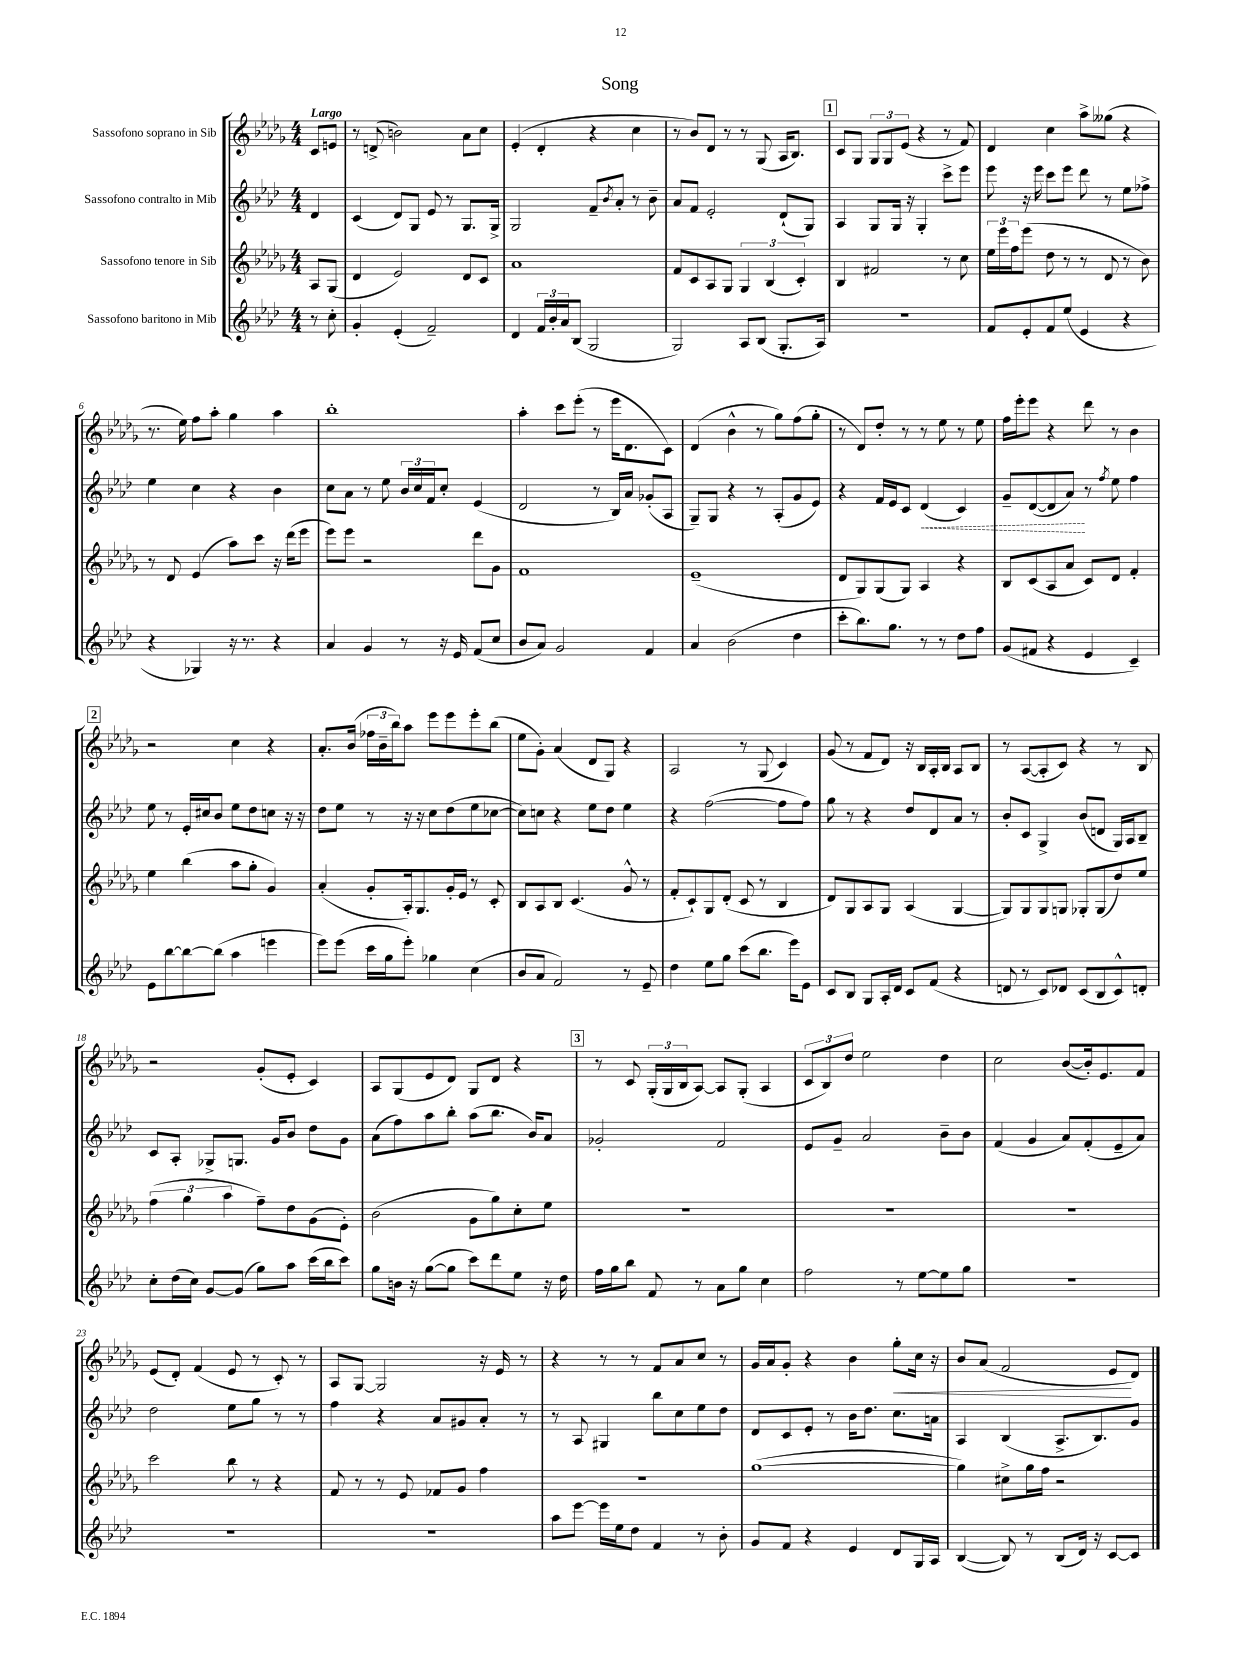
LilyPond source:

\header { title = "Song" }
<<
\new StaffGroup <<
\new Staff = "s0" \with { instrumentName = "Sassofono soprano in Sib" } {
    \clef treble \key des \major \numericTimeSignature \time 4/4 \partial 4 \tempo "Largo"
    c'8 e'8 |
    r8 d'8->( b'2) aes'8 c''8 |
    ees'4-.( des'4-. r4 c''4 |
    r8 bes'8) des'8 r8 r8 ges8( aes16 bes8.) |
    \mark \markup { \box "1" } c'8 ges8 \tuplet 3/2 { ges8 ges8 ees'8( } r4 r8 f'8) |
    des'4 c''4 aes''8-> geses''8( r4 |
    r8. ees''16) f''8 aes''8-. ges''4 aes''4 |
    bes''1-. |
    aes''4-. c'''8 ees'''8-.( r8 ees'''16 des'8. c'8) |
    des'4( bes'4-^ r8 ges''8) f''8( ges''8-. |
    r8 des'8) des''8-. r8 r8 ees''8 r8 ees''8 |
    f''16 ees'''16-. ees'''8 r4 des'''8 r8 bes'4 |
    \mark \markup { \box "2" } r2 c''4 r4 |
    aes'8.-. bes'16( \tuplet 3/2 { fes''16 bes'16-- bes''16) } aes''8 ees'''8 ees'''8 ees'''8-. bes''8( |
    ees''8 ges'8-.) aes'4( des'8 ges8) r4 |
    aes2 r8 ges8( c'4) |
    ges'8( r8 f'8 des'8) r16 bes16 aes16-. bes16 aes8 bes8 |
    r8 aes8~( aes8-. c'8) r4 r8 bes8 |
    r2 ges'8-.( ees'8-. c'4) |
    aes8 ges8( ees'8 des'8) ges8 des'8 r4 |
    \mark \markup { \box "3" } r8 c'8 \tuplet 3/2 { ges16-.( ges16 bes16 } aes8~) aes8 ges8-.( aes4 |
    \tuplet 3/2 { c'8 bes8) des''8 } ees''2 des''4 |
    c''2 bes'8~( bes'16-.) ees'8. f'8 |
    ees'8( des'8-.) f'4( ees'8 r8 c'8-.) r8 |
    aes8 ges8~ ges2 r16 ees'16 r8 |
    r4 r8 r8 f'8 aes'8 c''8 r8 |
    ges'16 aes'16 ges'8-. r4 bes'4 ges''8-.\< c''16 r16 |
    bes'8 aes'8( f'2 ees'8\! des'8) \bar "|." |
}
\new Staff = "s1" \with { instrumentName = "Sassofono contralto in Mib" } {
    \clef treble \key aes \major \numericTimeSignature \time 4/4 \partial 4
    des'4 |
    c'4( des'8) g8 ees'8 r8 g8. g16-> |
    g2 f'8-- \acciaccatura { bes'8 } aes'8-. r8 bes'8-- |
    aes'8 f'8 ees'2-. des'8-!( g8) |
    \mark \markup { \box "1" } aes4 g8 g16 r16 g4-. c'''8-> ees'''8 |
    ees'''8 r16 ees'''16 c'''8 ees'''8 des'''8 r8 ees''8 fes''8-> |
    ees''4 c''4 r4 bes'4 |
    c''8 aes'8 r8 ees''8 \tuplet 3/2 { bes'16 c''16 f'16 } c''8-. ees'4( |
    des'2 r8 bes16) aes'16 ges'8-.( aes8 |
    g8--) g8 r4 r8 aes8-.( g'8 ees'8) |
    r4 f'16 ees'16 c'8 \once \override Hairpin.style = #'dashed-line des'4\<( c'4) |
    g'8-- des'8~( des'8 aes'8\!) r8 \acciaccatura { f''8 } ees''8 f''4 |
    \mark \markup { \box "2" } ees''8 r8 ees'16-. cis''16 bes'8 ees''8 des''8 c''8 r16 r16 |
    des''8 ees''8 r8 r16 r16 c''8 des''8( ees''8 ces''8~ |
    ces''8) c''8 r4 ees''8 des''8 ees''4 |
    r4 f''2~( f''8 f''8) |
    g''8 r8 r4 des''8 des'8 aes'8 r8 |
    bes'8-. c'8 g4-> bes'8( d'8 g16) aes16 bes8-- |
    c'8 aes8-. ges8-> g8. g'16 bes'8 des''8 g'8 |
    aes'8( f''8) aes''8 bes''8-. aes''8( bes''8. bes'16) aes'8 |
    \mark \markup { \box "3" } ges'2-. f'2 |
    ees'8 g'8-- aes'2 bes'8-- bes'8 |
    f'4( g'4 aes'8) f'8-.( ees'8-- aes'8) |
    des''2 ees''8 g''8 r8 r8 |
    f''4 r4 aes'8 gis'8 aes'8-. r8 |
    r8 aes8 gis4 bes''8 c''8 ees''8 des''8 |
    des'8 c'8 ees'8-. r8 bes'16 des''8. c''8. a'16 |
    aes4 bes4( aes8.-> bes8.) g'8 \bar "|." |
}
\new Staff = "s2" \with { instrumentName = "Sassofono tenore in Sib" } {
    \clef treble \key des \major \numericTimeSignature \time 4/4 \partial 4
    aes8 ges8( |
    des'4 ees'2) des'8 c'8 |
    aes'1 |
    f'8 c'8 aes8 ges8 \tuplet 3/2 { ges4 bes4( c'4-.) } |
    \mark \markup { \box "1" } bes4 fis'2 r8 c''8 |
    \tuplet 3/2 { ees''16 ees'''16 f''16 } ees'''8( des''8 r8 r8 des'8 r8 bes'8) |
    r8 des'8 ees'4( aes''8) c'''8 r16 des'''16( ees'''8 |
    ees'''8) ees'''8 r2 des'''8 ges'8 |
    f'1 |
    ees'1--( |
    des'8 ges8) ges8( ges8) aes4 r4 |
    bes8 c'8( aes8 aes'8 c'8) des'8 f'4-. |
    \mark \markup { \box "2" } ees''4 bes''4( aes''8 ges''8-. ges'4) |
    aes'4-.( ges'8-. aes16-.) ges8. ges'16-. ees'16 r8 c'8-. |
    bes8 aes8 bes8 c'4.( ges'8-^ r8 |
    f'8-. c'8-!) ges8 des'8-.( c'8 r8 bes4 |
    des'8) ges8 aes8 ges8 aes4( ges4~ |
    ges8) ges8 ges8 g8 ges8-. ges8( des''8) ees''8 |
    \tuplet 3/2 { f''4( ges''4 aes''4 } f''8--) des''8 ges'8( ees'8-.) |
    bes'2( ges'8 ges''8) c''8-. ees''8 |
    \mark \markup { \box "3" } R1 |
    R1 |
    R1 |
    c'''2 bes''8 r8 r4 |
    f'8 r8 r8 ees'8 fes'8 ges'8 f''4 |
    R1 |
    ges''1~( |
    ges''4) cis''8-> ges''16 f''16 r2 \bar "|." |
}
\new Staff = "s3" \with { instrumentName = "Sassofono baritono in Mib" } {
    \clef treble \key aes \major \numericTimeSignature \time 4/4 \partial 4
    r8 c''8-. |
    g'4-. ees'4-.( f'2--) |
    des'4 \tuplet 3/2 { f'16 bes'16-. aes'16 } bes8( g2 |
    g2) aes8 bes8( g8.-. aes16) |
    \mark \markup { \box "1" } R1 |
    f'8 ees'8-. f'8 ees''8( ees'4 r4 |
    r4 ges4) r16 r8. r4 |
    aes'4 g'4 r8 r16 ees'16 f'8( c''8 |
    bes'8 aes'8) g'2 f'4 |
    aes'4 bes'2( des''4 |
    c'''8-. bes''8.) g''8. r8 r8 des''8 f''8 |
    g'8( fis'8 r4 ees'4 c'4--) |
    \mark \markup { \box "2" } ees'8 bes''8~ bes''8~ bes''8( aes''4 e'''4 |
    ees'''8) ees'''8( c'''16 g''16 ees'''8-.) ges''4 c''4( |
    bes'8 aes'8 f'2) r8 ees'8-- |
    des''4 ees''8 g''8 c'''8( bes''8. ees'''16) ees'8 |
    c'8 bes8 g8 aes16-. des'16 c'8 f'8( r4 |
    d'8 r8 c'8) des'8 c'8( bes8 c'8-^) d'8-. |
    c''8-. des''16( c''16) g'8~ g'8( g''8) aes''8 c'''16( bes''16 c'''8) |
    g''8 b'16 r16 g''8~( g''8 c'''8) des'''8 ees''8 r16 des''16 |
    \mark \markup { \box "3" } f''16 g''16 bes''8 f'8 r8 aes'8 g''8 c''4 |
    f''2 r8 ees''8~ ees''8 g''8 |
    R1 |
    R1 |
    R1 |
    aes''8 ees'''8~ ees'''16 ees''16 des''8 f'4 r8 bes'8-. |
    g'8 f'8 r4 ees'4 des'8 g16 aes16 |
    bes4~( bes8) r8 bes8( des'16) r16 c'8~ c'8 \bar "|." |
}
>>
>>
